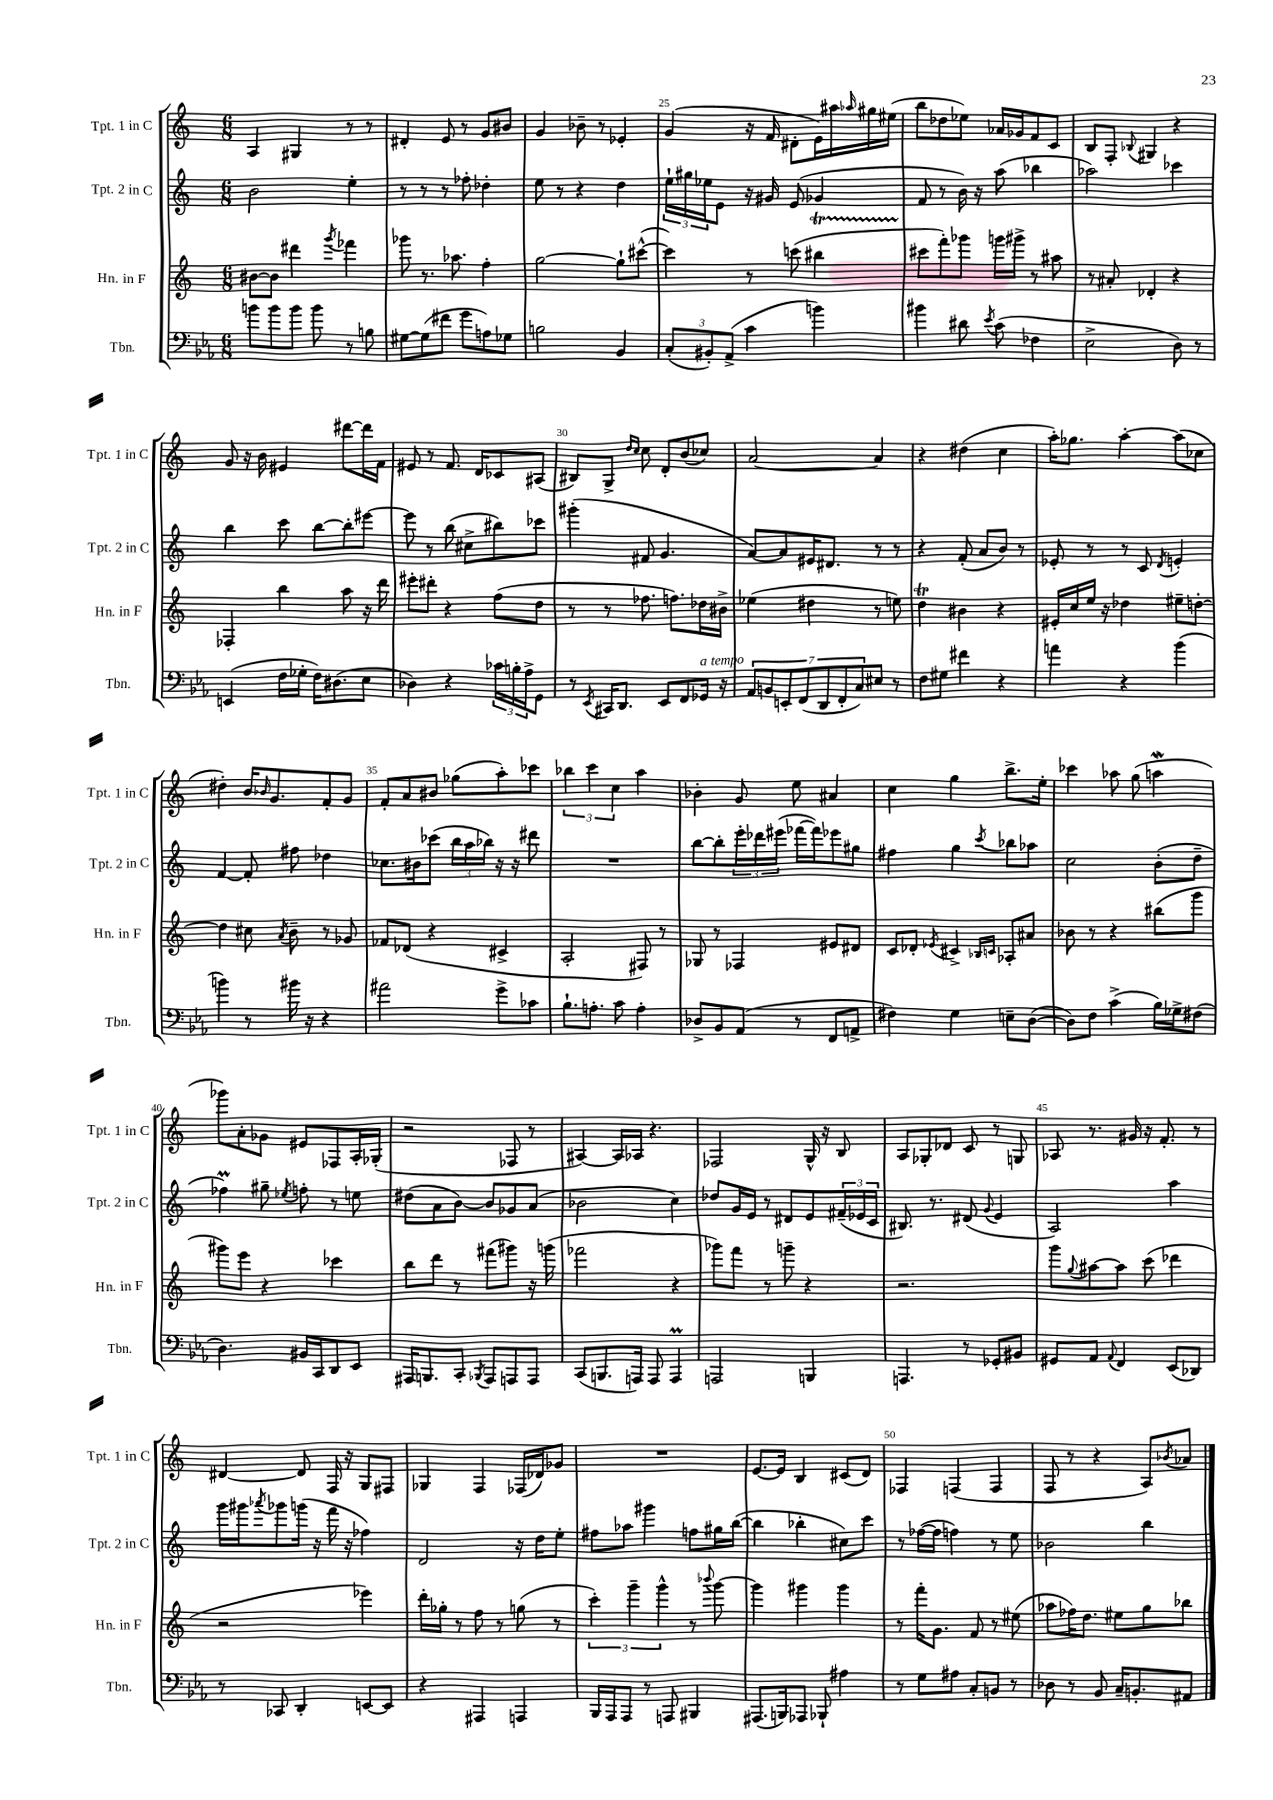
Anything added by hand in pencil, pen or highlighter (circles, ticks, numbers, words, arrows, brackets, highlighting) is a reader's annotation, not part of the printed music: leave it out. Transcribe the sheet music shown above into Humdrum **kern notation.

**kern	**kern	**kern	**kern
*staff4	*staff3	*staff2	*staff1
*clefF4	*clefG2	*clefG2	*clefG2
*k[b-e-a-]	*k[]	*k[]	*k[]
*M6/8	*M6/8	*M6/8	*M6/8
8b	[8b#	2b	4A
8b	8b#]	.	.
8b	4ddd#	.	4G#
8b	.	.	.
.	8qggg	.	.
8r	4fff-	4ee'	8r
8B	.	.	8r
=	=	=	=
[8G#	8ggg-	8r	4d#'
(8G#]	8.r	8r	.
8f#	.	8r	8e
.	8.aa-	.	.
8g	.	8ff-'	8r
8A)	4ff'	4dd-'	8g
8G-	.	.	8b#
=	=	=	=
2B	[2gg	8ee	4g
.	.	8r	.
.	.	4r	8b-~
.	.	.	8r
4BB-	8gg`]	4dd	4e-'
.	([8ccc#^^	.	.
=	=	=	=
(12C'	4ccc#])	24ee`	(4g
.	.	24gg#	.
12BB#')	.	24ee-	.
.	.	8e	.
(12AA-^	.	.	.
4c	8r	16r	16r
.	.	16g#	16f
.	(8ccc	(8e	8d#'
4b)	4bb#	4g-	16e)
.	.	.	16aa#
.	.	.	16qqaa-
.	.	.	16gg#
.	.	.	(16ee#
=	=	=	=
4b#	8ccc#	8f	8bb
.	8fff')	8r	8dd-
8d#	8ggg-	16b)	8ee-)
.	.	16r	.
8qe-	.	.	.
(8c	16ggg	(8aa	16a-
.	16ggg#^	.	16g-
4F-	8r	4bb-	8f
.	8aa#	.	8c
=	=	=	=
2E-^	8r	2aa-)	8B
.	8a#'	.	8F'
.	.	.	8qqB-
.	4d-'	.	4G#
8D)	4r	4ccc-	4r
8r	.	.	.
=	=	=	=
(4EE	4F-'	4bb	8g
.	.	.	16r
.	.	.	16b
16F	4bb	8ccc	4e#
16G-'	.	.	.
16F)	.	[8bb	.
(8.D#	.	.	.
.	8aa	8bb']	[8ddd#
8E-	16r	[8eee#	16ddd#]
.	16ddd	.	16f
=	=	=	=
4D-)	8eee#'	8eee#]	8e#
.	8ddd#'	8r	8r
4r	4r	(8bb	8.f
.	.	8cc#^	.
.	.	.	16d
24c-	(8ff	8bb#)	8c-
24B'	.	.	.
24A-^	.	.	.
8GG	8dd	8ccc-	(8A#
=	=	=	=
8r	8r	(4ggg#'	8B#)
8qEE-	.	.	.
16CC#	8r	.	8G^
8.DD	.	.	.
.	.	.	16qqdd
.	.	.	16qqcc
.	8.ff-	8f#	8cc
8EE-	.	4.g	8d'
.	8.ff)	.	.
8FF	.	.	(8b
16GG-	16dd-	.	8cc-)
16r	16b#^	.	.
=	=	=	=
14AA-	(4ee-	[8a)	[2a
14BB	.	.	.
.	.	8a]	.
14EE'	.	.	.
(14FF	.	.	.
.	4dd#	16e#	.
14DD	.	.	.
.	.	8.d#	.
14FF'	.	.	.
14C)	.	.	.
8E#	8r	8r	4a]
8r	8ee)	8r	.
=	=	=	=
8F	4dd	4r	4r
8G#	.	.	.
4f#	4b#	(8f'	(4dd#
.	.	8a	.
4r	4r	8b)	4cc
.	.	8r	.
=	=	=	=
4a	16e#'	8e-'	16aa')
.	16cc	.	8.gg-
.	16ee	8r	.
.	16r	.	.
4r	4dd-	8r	[4aa'
.	.	8c	.
.	.	8qd	.
(4b-	8ee#~	4e'	(8aa]
.	[8dd'	.	8cc-
=	=	=	=
4b)	4dd]	[4f	4dd#')
8r	8cc#	8f']	16b
.	.	.	16qqb-
.	.	.	8.g
.	8qa	.	.
16b#	8b~	8ff#	.
16r	.	.	.
4r	8r	4dd-	8f'
.	8g-	.	8g
=	=	=	=
2a#	8f-	8.cc-	8f'
.	(8d-	.	8a
.	.	16b#	.
.	4r	(8ccc-	8b#
.	.	24bb	(8gg-
.	.	24aa	.
.	.	24bb-)	.
8g^	4c#^	16r	8aa')
.	.	16r	.
8c-	.	8ddd#	8ccc-
=	=	=	=
8.B-`	2A'	2.r	6bb-
.	.	.	6ccc
8.A'	.	.	.
.	.	.	6cc
8c	.	.	.
4A'	8F#)	.	4aa
.	8r	.	.
=	=	=	=
8D-^	8G-	[8bb	4b-'
8BB-	8r	8bb']	.
(8AA-	4F-	24eee'	8g
.	.	24ddd-	.
.	.	(24eee#	.
8r	.	[16fff-	8ee
.	.	16fff-])	.
8FF	8e#	8eee-	4a#
8AA^	8d#	8gg#	.
=	=	=	=
4F#)	8c	4ff#	4cc
.	8d-'	.	.
.	8qe-	.	.
4G	4c#^	4gg	4gg
.	16qqB-	.	.
.	16qqc	8qccc	.
8E~	8A-'	8bb-	8.bb^
([8D	8a#	8aa-	.
.	.	.	16ee'
=	=	=	=
8D])	8b-	2cc	4ccc-
8F	8r	.	.
(4c^	4r	.	8aa-
.	.	.	(8gg
16B-)	(8bb#	(8b'	4aa
16G-^	.	.	.
(8F#	8ggg	8dd~	.
=	=	=	=
4.D)	8ggg#)	4ff-)	8ggg-)
.	8eee	.	8a'
.	4r	8gg#~	8g-
.	.	8qee-	.
16BB#	.	8ff'	8e#
16CC	.	.	.
8DD	4ccc-	8r	8F-
8EE-	.	8ee	16A'
.	.	.	(16G-'
=	=	=	=
16AAA#	8bb	(8dd#	2r
8.BBB	.	.	.
.	8ddd	8a	.
8CC'	8r	[8b)	.
8qBBB-	.	.	.
8AAA#	(8fff#	8b]	.
8AAA	8ggg#)	8g-	8F-
8AAA	16r	(8a	8r
.	(16ggg	.	.
=	=	=	=
(8CC	2fff-	2b-	[4A#)
8.BBB	.	.	.
.	.	.	16A#]
16AAA)	.	.	16A-
8AAA	.	.	4.r
4AAA	4r	4cc)	.
=	=	=	=
2AAA	8ggg-)	8dd-	2F-
.	8fff	16g	.
.	.	16e	.
.	8r	8r	.
.	8ggg~	8d#	.
4BBB	4r	8e	16G^^
.	.	.	16r
.	.	(24f#~	8B
.	.	24e-	.
.	.	24c	.
=	=	=	=
4.AAA	2.r	8.B#)	8A
.	.	.	8G-'
.	.	8.r	.
.	.	.	8d-
8r	.	(8d#	8c
.	.	8qqg	.
8GG-'	.	4e	8r
8BB#	.	.	8G
=	=	=	=
8GG#	8ggg	2A)	8A-
.	8qqgg	.	.
8AA-	[8aa#	.	8.r
8qqAA-	.	.	.
4FF	8aa#]	.	.
.	.	.	16g#
.	(8ccc	.	16r
.	.	.	8.f'
(8EE-	4ddd-	4aa	.
8DD-)	.	.	8r
=	=	=	=
8r	2r	16ggg	[4d#
.	.	16ggg#	.
.	.	8qaaa-	.
8CC-	.	8ggg-	.
4DD'	.	(16ggg	8d#]
.	.	16r	.
.	.	16fff	16F
.	.	16r	16r
[8EE	4eee-)	4ff-)	8G
8EE]	.	.	8F#
=	=	=	=
4r	16ddd'	2d	4G-
.	16gg-'	.	.
.	8r	.	.
4AAA#	8ff	.	4F
.	8r	.	.
4AAA	(8gg	16r	(16F-
.	.	16dd	16d-)
.	8r	8ee'	8g-
=	=	=	=
16BBB-	6ccc')	8ff#	2.r
16AAA-	.	.	.
8AAA-	.	8aa-	.
.	6ggg~	.	.
8r	.	4ggg#	.
.	6ggg^^	.	.
8AAA	.	.	.
4BBB#	8r	8ff	.
.	8qqbbb-	.	.
.	[8ggg	16gg#	.
.	.	([16bb	.
=	=	=	=
(8.AAA#	4ggg]	4bb]	[8.e
16BBB)	.	.	16e]
8AAA-	4ggg#	4bb-'	4B
8BBB-`	.	.	.
4A#	4ggg#	8cc#)	(8c#
.	.	8ccc	8d)
=	=	=	=
8r	8r	8r	4F-
8G	16fff'	([16ff-	.
.	8.g	16ff-]	.
8A#	.	4ff)	(4F
8C'	8f	.	.
8BB	8r	8r	4F
8r	(8ee#	8ee	.
=	=	=	=
8D-	8aa-	2b-	8F
8r	16ff-)	.	8r
.	8.dd	.	.
8BB-	.	.	4r
16C~	8ee#	.	.
8.BB'	.	.	.
.	8gg	4bb	8A)
.	.	.	8qb-
8AA#	8bb-	.	8a-
==	==	==	==
*-	*-	*-	*-
